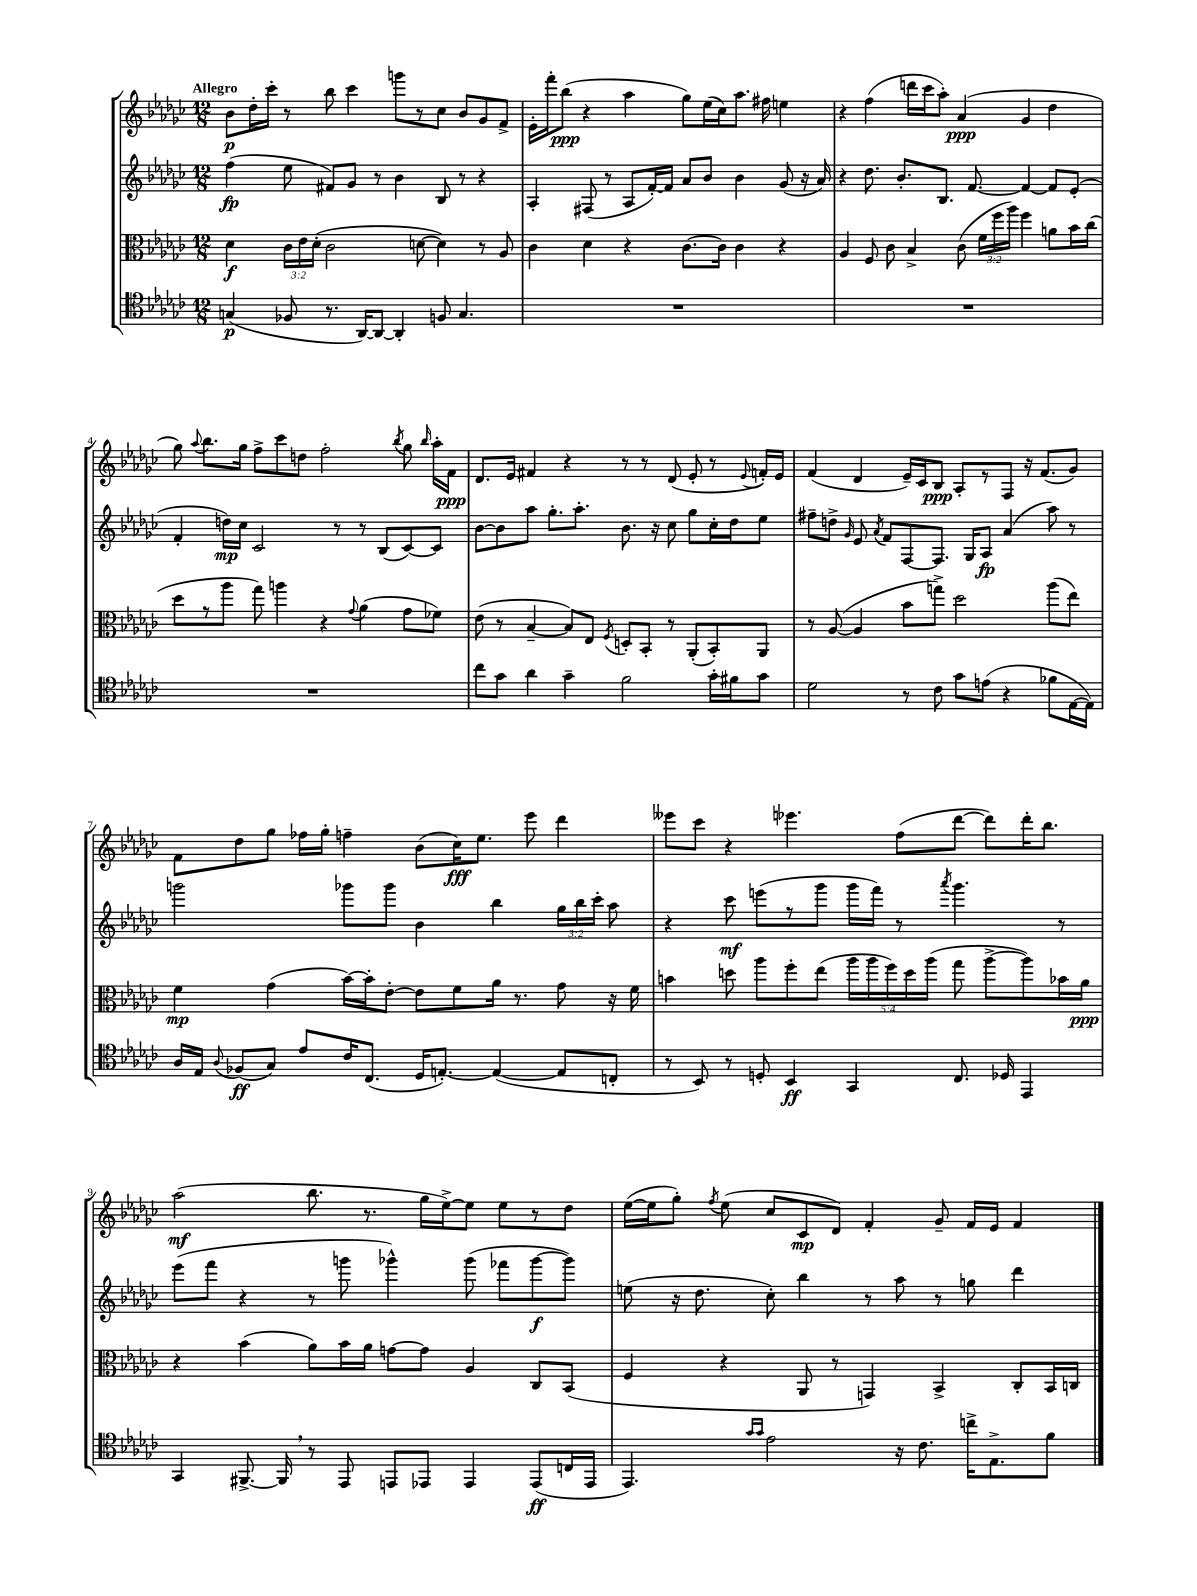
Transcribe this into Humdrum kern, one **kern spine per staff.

**kern	**kern	**kern	**kern
*staff4	*staff3	*staff2	*staff1
*clefC4	*clefC3	*clefG2	*clefG2
*k[b-e-a-d-g-c-]	*k[b-e-a-d-g-c-]	*k[b-e-a-d-g-c-]	*k[b-e-a-d-g-c-]
*M12/8	*M12/8	*M12/8	*M12/8
(4G/	4d-\	(4ff\	8b-\L
.	.	.	16dd-'\L
.	.	.	16ccc-'\JJ
8F-/	24c-\LL	8ee-\	8r
.	24e-\	.	.
.	(24d-'\JJ	.	.
8.r	2c-\	8f#/L)	8bb-\
.	.	8g-/J	4ccc-\
[16AA-/LK)	.	.	.
8AA-/_J	.	8r	.
4AA-'/]	.	4b-\	8ggg\L
.	[8d\	.	8r
8F/	4d\])	8B-/	8cc-\J
4.G/	.	8r	8b-/L
.	8r	4r	8g-/
.	8A-/	.	8f^/J
=	=	=	=
1.r	4c-\	4A-'/	16e-'\LL
.	.	.	16fff'\J
.	.	.	(8bb-\J
.	4d-\	(8F#/	4r
.	.	8r	.
.	4r	8A-/L	4aa-\
.	.	[16f'/L)	.
.	.	16f/]JJ	.
.	[8.c-\L	8a-/L	8gg-\L)
.	.	8b-/J	(16ee-\L
.	16c-\]Jk	.	16cc-\J)
.	4c-\	4b-\	8.aa-\J
.	.	.	16ff#\
.	4r	(8g-/	4ee\
.	.	16r	.
.	.	16a-/)	.
=	=	=	=
1.r	4A-/	4r	4r
.	8F/	8.dd-\	(4ff\
.	8c-\	.	.
.	.	8.b-'/L	.
.	4B-^/	.	16ddd\LL
.	.	.	16ccc-\J
.	.	8.B-/J	8aa-'\J)
.	(8c-\	.	(4a-/
.	.	[8.f/	.
.	24f\LL	.	.
.	24ff\	.	.
.	24aa-\JJ)	.	.
.	4ff\	4f/_	4g-/
.	8a\L	8f/]L	4dd-\
.	16b-\L	(8e-'/J	.
.	(16cc-\JJ	.	.
=	=	=	=
1.r	8dd-\L	4f'/	8gg-\)
.	.	.	8qqaa-/
.	8r	.	8.bb-\L
.	8aa-\J	16dd\LL)	.
.	.	16cc-\JJ	16gg-\Jk
.	8gg-\)	2c-/	8ff^\L
.	4aa\	.	8ccc-\
.	.	.	8dd\J
.	4r	.	2ff'\
.	.	8r	.
.	8qqg-/	.	.
.	(4a-\	8r	.
.	.	(8B-/L	.
.	.	.	8qbb-/
.	8g-\L	[8c-/)	8gg-\
.	.	.	16qqbb-/
.	8f-\J)	8c-/]J	16aa-'\LL
.	.	.	16f\JJ
=	=	=	=
8cc-\L	(8e-\	[8b-\L	8.d-/L
8g-\J	8r	8b-\]	.
.	.	.	16e-/Jk
4a-\	[4B-~/	8aa-\J	4f#/
.	.	8.gg-'\L	.
4g-~\	8B-/]L)	.	4r
.	.	8.aa-'\J	.
.	8E-/J	.	.
.	8qF/	.	.
2f\	8D'/L	8.b-\	8r
.	8BB-'/J	.	8r
.	.	16r	.
.	8r	8cc-\	(8d-/
.	(8AA-'/L	8gg-\L	8e-'/
16g-'\LL	8BB-'/)	16cc-'\L	8r
16f#\J	.	16dd-\J	.
.	.	.	8qqe-/
8g-\J	8AA-/J	8ee-\J	16f'/LL)
.	.	.	16e-/JJ
=	=	=	=
2d-\	8r	8ff#~\L	(4f/
.	([8A-/	8dd^\J	.
.	.	16qqg-/	.
.	4A-/]	8e-/	4d-/
.	.	8qa-/	.
.	.	8f/L	.
8r	8b-\L	[8F/	16e-~/LL)
.	.	.	16c-/J
8c-\	8gg^\J)	8.F/]J	8B-/J
8g-\L	2dd-\	.	8A-'/L
.	.	16G-/LK	.
(8e\J	.	8A-/J	8r
4r	.	(4a-/	8F/J
.	.	.	16r
.	.	.	(8.f/L
8f-\L	(8aa-\L	8aa-\)	.
[16E-\L	8ee-\J)	8r	8g-/J)
16E-\]JJ)	.	.	.
=	=	=	=
16A-/LL	4f\	2ggg\	8f\L
16E-/JJ	.	.	.
8qqA-/	.	.	.
(8F-/L	.	.	8dd-\
8G-/J)	(4g-\	.	8gg-\J
8e-/L	.	.	16ff-\LL
.	.	.	16gg-'\JJ
16c-/K	[16b-\LL)	8ggg-\L	4ff~\
(8.C-/J	16b-'\]J	.	.
.	[8e-'\J	8ggg-\J	.
16D-/LK	8e-\]L	4b-\	(8b-\L
[8.E'/J)	.	.	.
.	8f\	.	16cc-\K)
.	.	.	8.ee-\J
(4E/_	16a-\Jk	4bb-\	.
.	8.r	.	.
.	.	.	8eee-\
8E/]L	8g-\	24gg-\LL	4ddd-\
.	.	24bb-\	.
.	.	24ccc-'\JJ	.
8C'/J	16r	8aa-\	.
.	16f\	.	.
=	=	=	=
8r	4b\	4r	8eee--\L
8BB-/)	.	.	8ccc-\J
8r	8dd\	8ccc-\	4r
8D'/	8aa-\L	(8eee\L	.
4BB-/	8ff'\	8r	4.eee-\
.	(8ee-\J	8ggg-\J	.
4GG-/	20aa-\LL	16ggg-\LL	.
.	20aa-\	.	.
.	.	16fff\JJ)	.
.	20ff\)	.	.
.	.	8r	(8ff\L
.	20dd\	.	.
.	(20aa-\JJ	.	.
.	.	8qaaa-/	.
8.C-/	8gg-\	4.ggg-\	[8ddd-\J
.	[8aa-^\L	.	8ddd-\]L)
16D-/	.	.	.
4EE-/	8aa-\])	.	16ddd-'\K
.	.	.	8.bb-\J
.	16b-\L	8r	.
.	16a-\JJ	.	.
=	=	=	=
4GG-/	4r	(8eee-\L	(2aa-\
.	.	8fff\J	.
[8.FF#^/	(4b-\	4r	.
16FF#/]	.	.	.
8r	8a-\L)	8r	8.bb-\
8EE-/	16b-\L	8ggg\	.
.	16a-\JJ	.	8.r
8EE/L	[8g\L	4ggg-^^\)	.
8EE-/J	8g\]J	.	16gg-\LL
.	.	.	[16ee-^\J)
4EE-/	4A-/	(8ggg-\	8ee-\]J
.	.	8fff-\L	8ee-\L
(8EE-/L	8C-/L	[8ggg-\	8r
16C/L	(8BB-/J	8ggg-\]J)	8dd-\J
16EE-/JJ	.	.	.
=	=	=	=
4.EE-/)	4F/	(8ee\	([16ee-\LL
.	.	.	16ee-\]J
.	.	16r	8gg-'\J)
.	.	8.dd-\	.
.	.	.	8qff/
.	4r	.	(8ee-\
16qqg-/LL	.	.	.
16qqg-/JJ	.	.	.
2e-\	.	8cc-'\)	8cc-/L
.	8AA-/	4bb-\	8c-/
.	8r	.	8d-/J)
.	4GG/)	8r	4f'/
16r	.	8aa-\	.
8.c-\	.	.	.
.	4BB-^/	8r	8g-~/
16cc^\LK	.	8gg\	16f/LL
8.E-^\	.	.	16e-/JJ
.	8C-'/L	4ddd-\	4f/
8f\J	16BB-/L	.	.
.	16C/JJ	.	.
==	==	==	==
*-	*-	*-	*-
